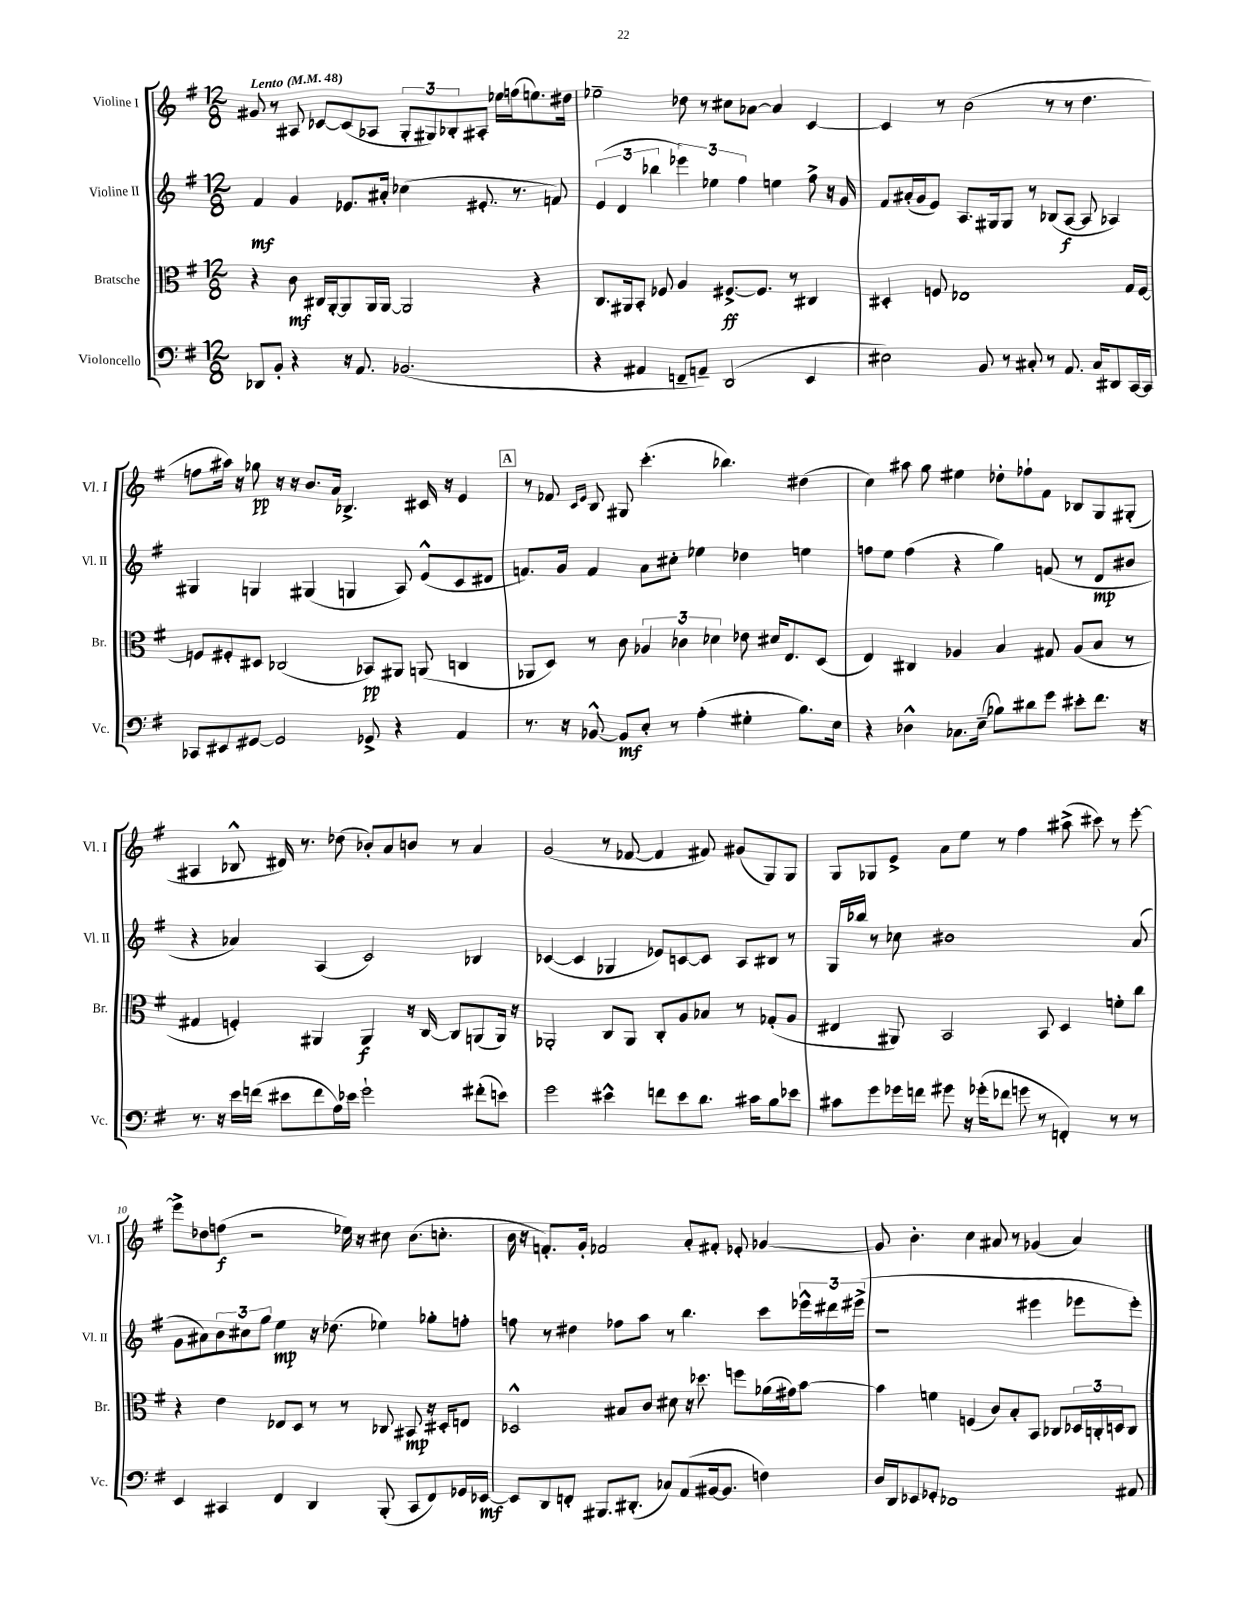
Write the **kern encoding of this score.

**kern	**kern	**kern	**kern
*staff4	*staff3	*staff2	*staff1
*clefF4	*clefC3	*clefG2	*clefG2
*k[f#]	*k[f#]	*k[f#]	*k[f#]
*M12/8	*M12/8	*M12/8	*M12/8
*MM48	*MM48	*MM48	*MM48
8DD-	4r	4f#	8g#
8BB'	.	.	8r
4r	8c	4g	8A#
.	16C#	.	[8c-
.	[16AA'	.	.
16r	8AA]	8.e-	(8c-]
8.AA	.	.	.
.	16AA	.	8A-
.	[16AA	16a#'	.
(2.BB-	2AA]	(4cc-	12G'
.	.	.	12G#)
.	.	.	12B-'
.	.	8.e#'	8A#'
.	.	.	16ee-
.	.	8.r	(16ff
.	4r	.	8.ee)
.	.	8f)	.
.	.	.	16dd#
=	=	=	=
4r	8.C	(6e	2ee-~
.	.	6d	.
.	16AA#	.	.
4AA#	8BB'	.	.
.	.	6bb-	.
.	8F-	.	.
8FF~	4A	6eee-)	8dd-
8AA~)	.	.	8r
.	.	6ee-	.
(2DD	[8.F#^	.	8cc#
.	.	6ff#	.
.	.	.	[8a-
.	8.F#]	.	.
.	.	4ee	4a-]
.	8r	.	.
4EE	4C#	8ff#^	[4c
.	.	16r	.
.	.	16g	.
=	=	=	=
2E#)	4D#'	8f#	4c]
.	.	(16a#'	.
.	.	16g	.
.	8F	8e)	8r
.	1E-	8.A	(2b
8BB	.	.	.
.	.	16G#	.
8r	.	8G#	.
8C#'	.	8r	.
8r	.	(8B-	8r
8.AA	.	[8A	8r
.	.	8A]	4.dd
16C#	.	.	.
8DD#	.	4A-)	.
[16CC	16G	.	.
16CC]	[16F	.	.
=	=	=	=
8CC-	8F]	4G#	8ff
8EE#	8F#'	.	16aa#)
.	.	.	16r
[8GG#	8D#	4G	8gg-
2GG#]	(2C-	.	16r
.	.	.	16r
.	.	(4G#	8.b
.	.	.	16a
.	.	4G	4.B-^
8GG-^	8BB-)	.	.
4r	8AA#	8A)	.
.	(8AA	(8e^^	16c#
.	.	.	16r
4AA	4C	8c	4e
.	.	8d#	.
=	=	=	=
8.r	8AA-	8.f)	8r
.	8D)	.	8f-
16r	.	16g	.
.	.	.	16qqc
.	.	.	16qqe
[8BB-^^	8r	4f	8B
8BB-]	8c	.	8G#
8E'	6A-	8a	(4.ccc'
8r	.	8cc#'	.
.	6c-	.	.
(4A'	.	4ee-	.
.	6d-	.	.
.	.	.	4.bb-)
4G#'	8e-	4dd-	.
.	16d#	.	.
.	8.E	.	.
8.B)	.	4ee	(4dd#
.	(8D	.	.
16E	.	.	.
=	=	=	=
4r	4E)	8ff	4cc)
.	.	8ee	.
4D-^^	4C#	(4ff	8aa#
.	.	.	8gg
8.C-	4A-	4r	4ee#
(16E~	.	.	.
8B-)	4B	4gg)	8dd-'
8d#	.	.	8ff-`
8g	8G#	(8f	8f#
8e#'	(8A-	8r	8B-
8.f#	8B	8d	8G
.	8r	8b#	(8G#'
16r	.	.	.
=	=	=	=
8.r	4G#	4r	4A#
16r	.	.	.
16e	4F')	4a-)	8B-^^
(16f	.	.	.
8e#	.	.	16d#)
.	.	.	8.r
8f	4AA#	(4A	.
16A)	.	.	(8dd-
16e-	.	.	.
2g`	4AA#	2c)	8b-')
.	.	.	8a
.	16r	.	8b
.	[16C	.	.
.	8C]	.	8r
(8f#'	(8AA	4B-	4a
8e)	16AA)	.	.
.	16r	.	.
=	=	=	=
2g	2AA-'	([4c-	(2g
.	.	4c-]	.
4e#^^	8C	4G-	8r
.	8AA-	.	[8f-
8f	8C'	8e-)	4f-]
8e#	8A	[8c	.
8.d	8B-	8c]	8f#)
.	8r	8A	(8g#
16c#	.	.	.
8B	(8G-'	8B#	8G)
8e-	8A	8r	8G
=	=	=	=
8c#	4E#	16G	8G
.	.	16bb-	.
8g	.	8r	8G-
16g-	8AA#)	8cc-	8e^
16f	.	.	.
8g#	2BB	1b#	8a
16r	.	.	8ee
(16g-'	.	.	.
8f-	.	.	8r
8g	.	.	4ff#
8r	8BB	.	.
4FF')	4D	.	(8aa#^
.	.	.	8ccc#)
8r	8f'	.	8r
8r	8cc	(8a	[8eee'
=	=	=	=
4EE	4r	8g	8eee^]
.	.	8a#)	8dd-
4CC#	4e	12b	(8ff
.	.	12cc#	.
.	.	.	2r
.	.	12gg	.
4FF#	8E-	4ee	.
.	8D	.	.
4DD	8r	16r	.
.	.	(8.dd-	.
.	8r	.	16ee-)
.	.	.	16r
(8BBB'	8C-	4ee-)	8cc#
8CC#	8BB#	.	(8.b
8FF#)	16r	8gg-'	.
.	16D#'	.	8.cc'
16GG-	8E	8ff'	.
[16EE-	.	.	.
=	=	=	=
8EE-]	2D-^^	8ff	16b
.	.	.	16r
8DD	.	8r	8.f')
8FF'	.	4dd#	.
.	.	.	16g'
8.BBB#	.	.	2f-
.	8B#	8ff-	.
(8.DD#'	.	.	.
.	8c	8aa	.
8C-)	8d#	8r	.
(8AA	16r	4.bb	8a'
.	8.dd-	.	.
[16BB#	.	.	8f#'
8.BB#]	.	.	.
.	8ff	.	8e-'
4F)	(16a-	8ccc	[4g-
.	16g#)	.	.
.	[8b	24eee-^^	.
.	.	24ddd#	.
.	.	(24eee#^	.
=	=	=	=
16D	4b]	1r	8g-]
16DD	.	.	.
8EE-	.	.	4.b'
8GG-'	4f	.	.
1FF-	.	.	.
.	(4F	.	4cc
.	8c)	.	8a#
.	8B'	.	8r
.	8BB	4eee#	(4g-
.	8C-	.	.
.	24D-	8eee-	4a#)
.	24C'	.	.
.	24D	.	.
8AA#	8C	8eee-')	.
==	==	==	==
*-	*-	*-	*-
